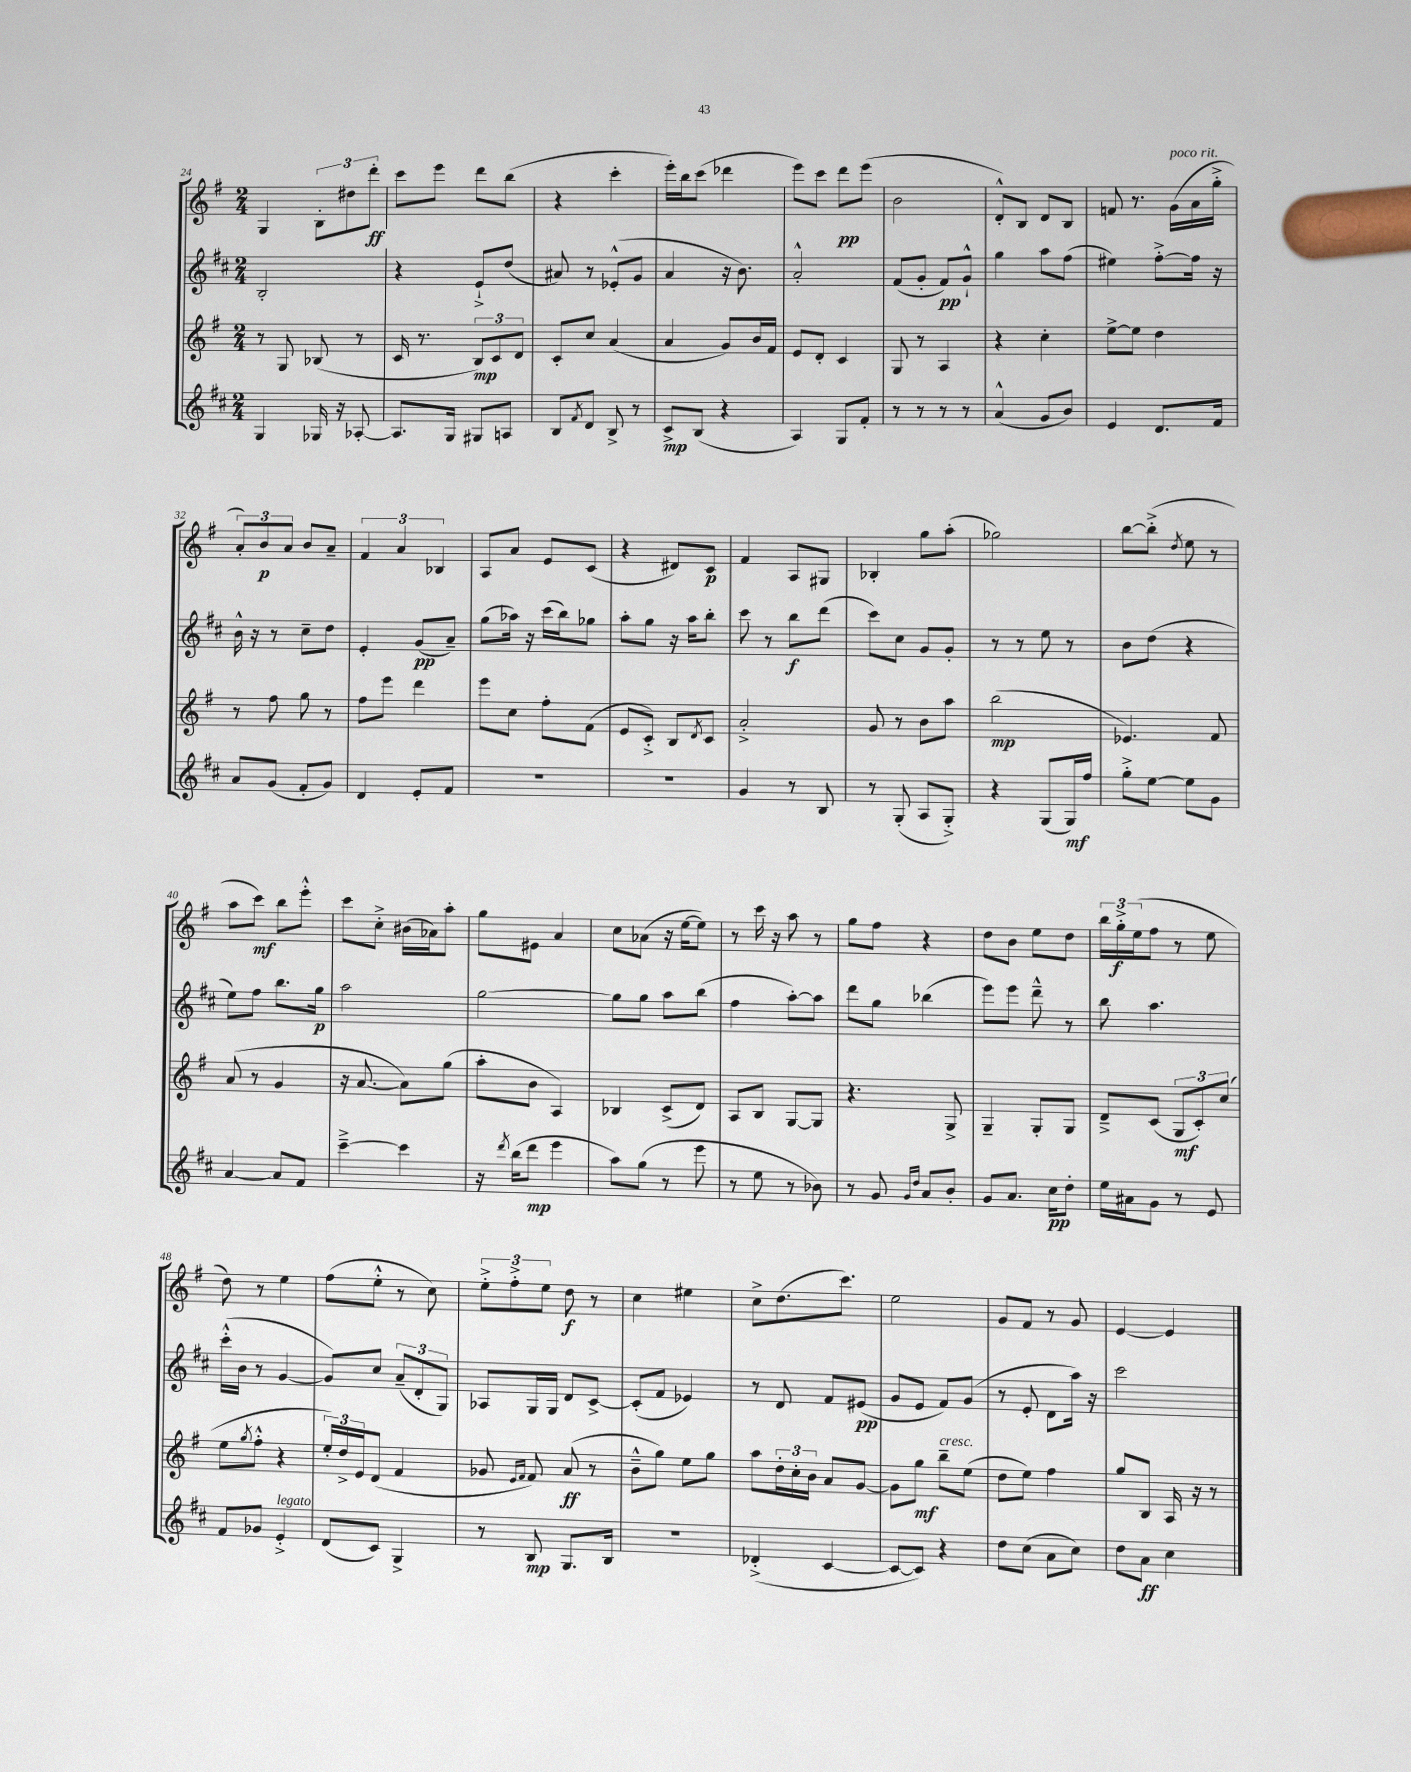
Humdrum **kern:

**kern	**kern	**kern	**kern
*staff4	*staff3	*staff2	*staff1
*clefG2	*clefG2	*clefG2	*clefG2
*k[f#c#]	*k[f#]	*k[f#c#]	*k[f#]
*M2/4	*M2/4	*M2/4	*M2/4
4G	8r	2B'	4G
.	8G	.	.
16G-	(8B-	.	12B'
16r	.	.	.
.	.	.	12dd#
[8A-'	8r	.	.
.	.	.	12ddd'
=	=	=	=
8.A-]	16c	4r	8ccc
.	8.r	.	.
.	.	.	8eee
16G	.	.	.
8G#	12B)	8e`^	8ddd
.	12c	.	.
8A	.	(8dd	(8bb
.	12d	.	.
=	=	=	=
8B	8c'	8a#)	4r
8qf#	.	.	.
8d	8cc	8r	.
8B^	(4a	(8e-'^^	4ccc'
8r	.	8g	.
=	=	=	=
8c#^	4a	4a	16eee')
.	.	.	16bb
(8B	.	.	(8ccc
4r	8g)	16r	4ddd-
.	.	8.b)	.
.	16b	.	.
.	16f#	.	.
=	=	=	=
4A)	8e	2a'^^	8eee)
.	8d'	.	8ccc
8G	4c	.	8ddd
8f#'	.	.	(8eee
=	=	=	=
8r	8G	(8f#	2b
8r	8r	8g'	.
8r	4A	8f#)	.
8r	.	8g`^^	.
=	=	=	=
(4a^^	4r	4gg	8d'^^)
.	.	.	8B
8g	4cc'	8aa	8d
8b)	.	(8ff#	8B
=	=	=	=
4e	[8ee^	4ee#)	8f
.	8ee]	.	8.r
8.d	4dd	[8ff#'^	.
.	.	.	(16g
.	.	16ff#]	16a
16f#	.	16r	16gg'^
=	=	=	=
8a	8r	16b^^	12a')
.	.	16r	.
.	.	.	12b
(8g	8ff#	8r	.
.	.	.	12a
8f#'	8gg	8cc#~	8b
8g)	8r	8dd	8a~
=	=	=	=
4d	8ff#	4e'	6f#
.	8eee	.	.
.	.	.	6a
8e'	4ddd	(8g	.
.	.	.	6B-
8f#	.	8a~)	.
=	=	=	=
2r	8eee	(8gg	8A
.	8cc	16aa-)	8a
.	.	16r	.
.	8ff#'	(16ccc#	8e
.	.	16bb)	.
.	(8f#	8gg-	(8c
=	=	=	=
2r	8e	8aa'	4r
.	8c'^)	8gg	.
.	8B	16r	8d#)
.	.	16aa	.
.	8qd	.	.
.	8c	8bb'	8c
=	=	=	=
4g	2a'^	8ccc#	4f#
.	.	8r	.
8r	.	8bb	8A
8B	.	(8ddd	8G#
=	=	=	=
8r	8g	8ccc#)	4B-'
(8G'	8r	8cc#	.
8A	8b	8g	8gg
8G'^)	8aa	8g'	(8aa'
=	=	=	=
4r	(2bb	8r	2gg-)
.	.	8r	.
(8G	.	8ee	.
16G)	.	8r	.
16ff#	.	.	.
=	=	=	=
8gg'^	4.e-)	8b	[8bb
[8ee	.	(8dd	(8bb'^]
.	.	.	8qdd
8ee]	.	4r	8ee
8g	8f#	.	8r
=	=	=	=
[4a	(8a	8ee)	8aa
.	8r	8ff#	8ccc)
8a]	4g	8.bb	8bb
8f#	.	.	8eee'^^
.	.	16gg	.
=	=	=	=
[4ccc#~^	16r	2aa	8ccc
.	[8.a	.	.
.	.	.	8cc'^
4ccc#]	8a])	.	(16b#
.	.	.	16a-)
.	(8gg	.	8aa'
=	=	=	=
16r	8aa'	[2gg	8gg
8qddd	.	.	.
(16bb	.	.	.
8ddd	8b	.	8e#
4eee	4A)	.	4a
=	=	=	=
8aa)	4B-	8gg]	8cc
(8gg	.	8gg	(8a-
8r	(8c^	8aa	16r
.	.	.	[16ee
8eee	8d)	(8bb	8ee])
=	=	=	=
8r	8A	4ff#	8r
8ee	8B	.	16ccc
.	.	.	16r
8r	[8G	[8aa')	8aa
8b-)	8G]	8aa]	8r
=	=	=	=
8r	4.r	8ddd	8gg
8g	.	8gg	8ff#
16qqg	.	.	.
16qqdd	.	.	.
8a	.	(4bb-	4r
8b'	8G^	.	.
=	=	=	=
8g	4G~	8eee)	8dd
8.a	.	8eee	8b
.	8G'	8ddd~^^	8ee
16cc#	.	.	.
8dd'	8G	8r	8dd
=	=	=	=
16ee	8d~^	8bb	24bb
.	.	.	24gg'^
16a#	.	.	.
.	.	.	(24ee
8g	(8c	4.aa	8ff#
8r	12G	.	8r
.	12c')	.	.
8e	.	.	8ee
.	(12cc	.	.
=	=	=	=
8f#	8ee	(16ccc#'^^	8dd)
.	.	16b	.
.	8qgg	.	.
8g-	8ff#'^^	8r	8r
4e'^	4r	[4g	4ee
=	=	=	=
(8d	24ee')	8g])	(8ff#
.	24dd^	.	.
.	24e	.	.
8c#)	(8d	8cc#	8ee'^^
4G^	4f#	(12a~	8r
.	.	12d'	.
.	.	.	8cc)
.	.	12G)	.
=	=	=	=
8r	8g-	8A-	12ee'^
.	.	.	12ff#'^
.	16qqe	.	.
.	16qqf#	.	.
8B	8f#)	16G	.
.	.	.	12ee
.	.	16G	.
8.G	(8a	8d	8dd
.	8r	[8c#^	8r
16B	.	.	.
=	=	=	=
2r	8b~^^	(8c#']	4cc
.	8gg)	8f#	.
.	8ee	4e-)	4ee#
.	8gg	.	.
=	=	=	=
(4d-'^	8aa	8r	8cc^
.	24dd'	8d	(8.dd
.	24cc'	.	.
.	24b	.	.
[4c#	8a	8f#	.
.	.	.	8.ccc)
.	[8g	(8e#	.
=	=	=	=
8c#_	8g]	8g	2ee
8c#])	8gg	8e	.
4r	8bb~	8f#)	.
.	(8ee	(8g	.
=	=	=	=
8dd	8dd	8r	8g
(8cc#	8ee)	8e'	8f#
8a	4ff#	8d	8r
8cc#)	.	16aa)	8g
.	.	16r	.
=	=	=	=
8dd	8gg	2ccc#	[4e
8a	8B	.	.
4cc#	16A	.	4e]
.	16r	.	.
.	8r	.	.
==	==	==	==
*-	*-	*-	*-
